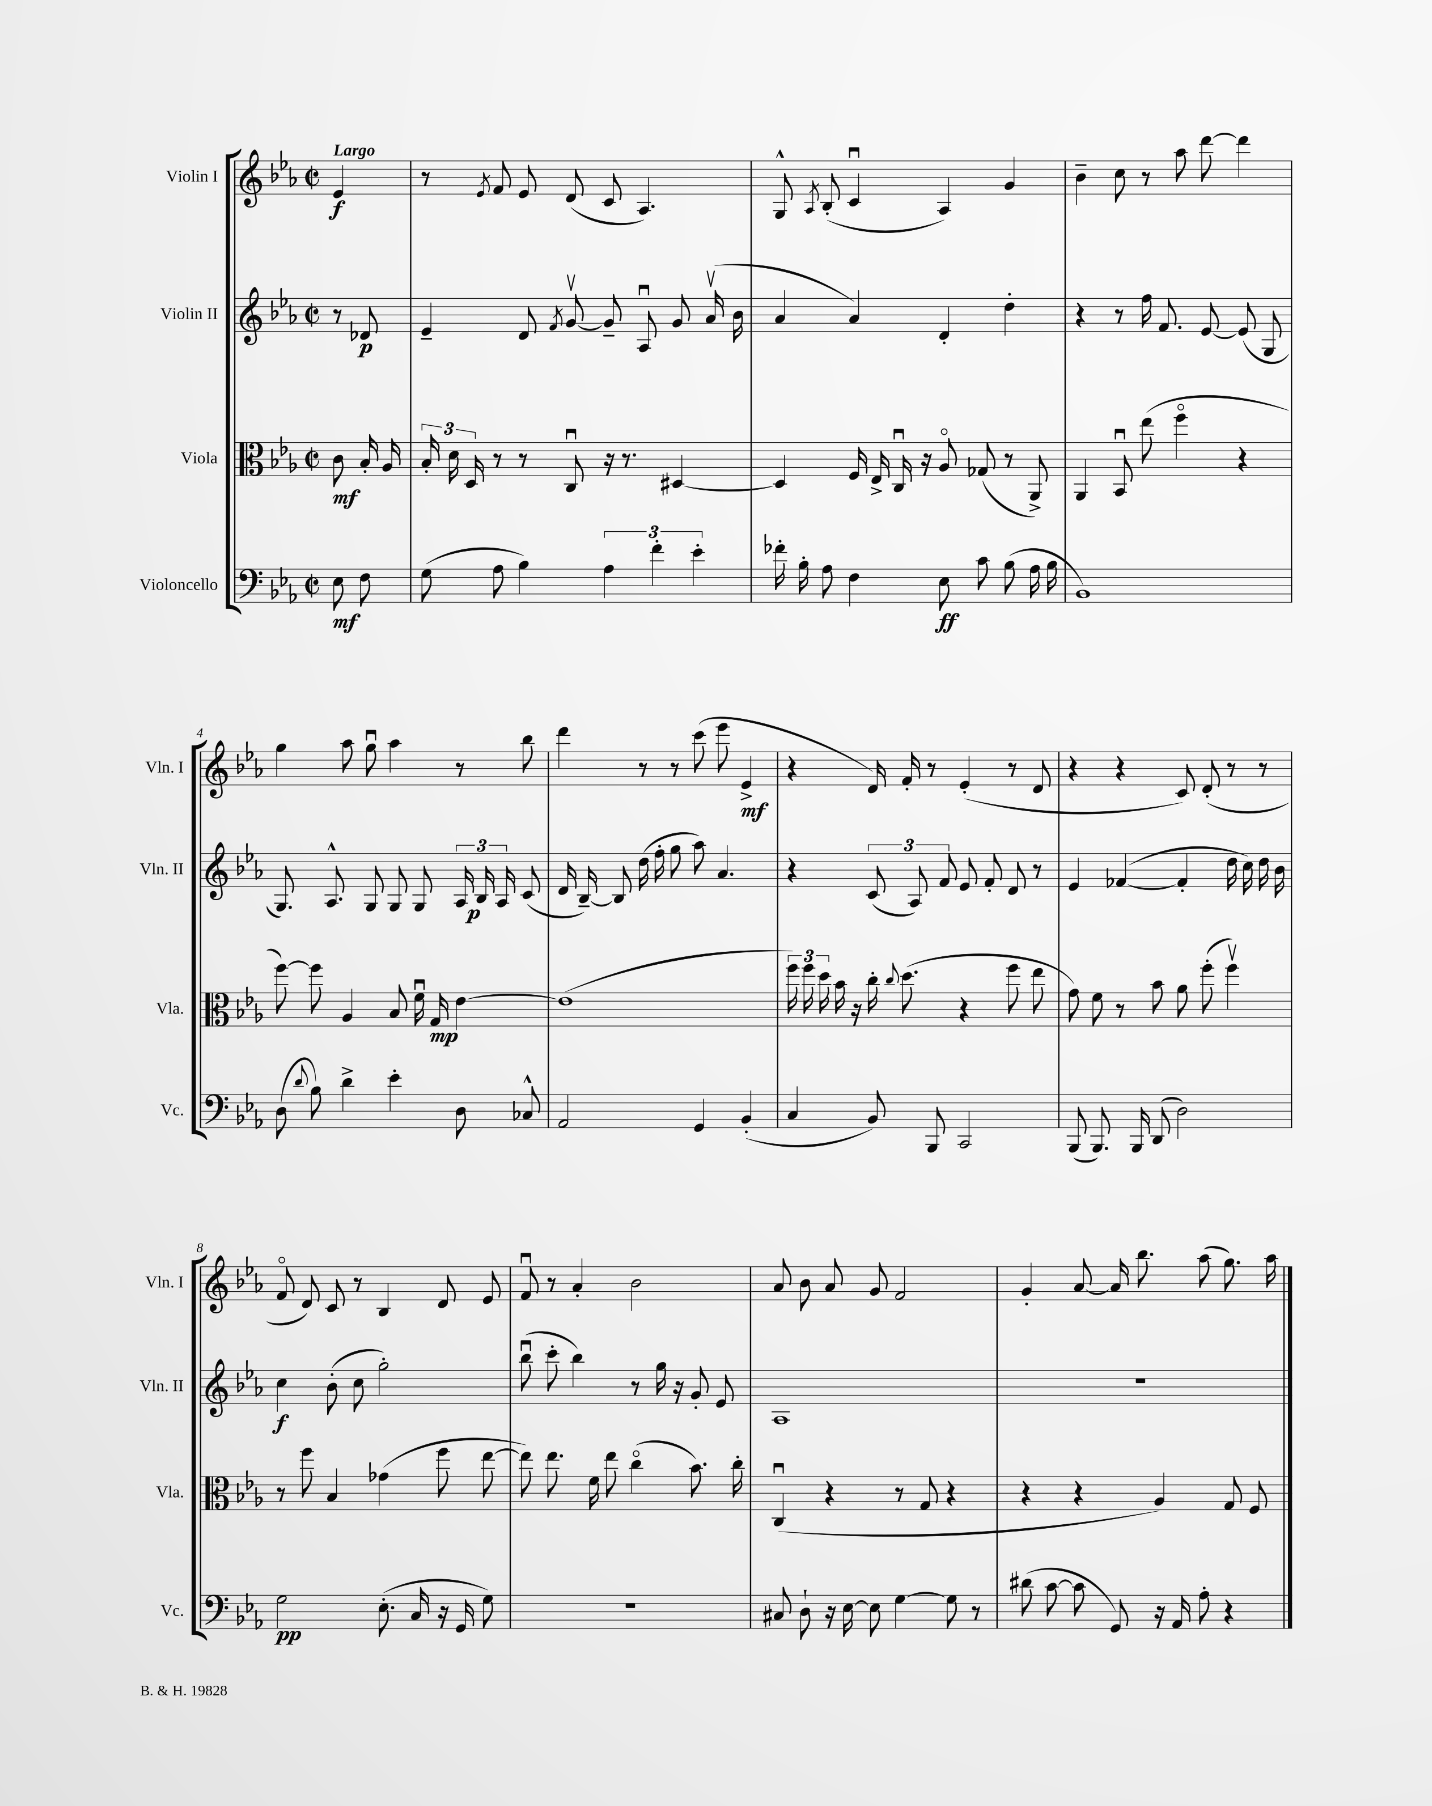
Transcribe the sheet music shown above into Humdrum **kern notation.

**kern	**kern	**kern	**kern
*staff4	*staff3	*staff2	*staff1
*clefF4	*clefC3	*clefG2	*clefG2
*k[b-e-a-]	*k[b-e-a-]	*k[b-e-a-]	*k[b-e-a-]
*M2/2	*M2/2	*M2/2	*M2/2
*met(c|)	*met(c|)	*met(c|)	*met(c|)
8E-	8c	8r	4e-
8F	16B-'	8d-	.
.	16A-	.	.
=	=	=	=
(8G	24B-'	4e-~	8r
.	24d	.	.
.	24D	.	.
.	.	.	8qe-
8A-	8r	.	8f
4B-)	8r	8d	8e-
.	.	8qf	.
.	8Cu	[8gv	(8d
6A-	16r	8g~]	8c
.	8.r	.	.
.	.	8A-u	4.A-)
6f'	.	.	.
.	[4D#	8g	.
6e-'	.	.	.
.	.	(16a-v	.
.	.	16b-	.
=	=	=	=
16f-'	4D#]	4a-	8G^^
16B-'	.	.	.
.	.	.	8qA-
8A-	.	.	(8B-'
4F	16F	4a-)	4cu
.	16E-^	.	.
.	16Cu	.	.
.	16r	.	.
8E-	8A-o	4d'	4A-)
8c	(8G-	.	.
(8B-	8r	4dd'	4g
16A-	8AA-^)	.	.
16B-	.	.	.
=	=	=	=
1BB-)	4AA-	4r	4b-~
.	8BB-u	8r	8cc
.	(8ee-	16ff	8r
.	.	8.f	.
.	4ffo	.	8aa-
.	.	[8e-	[8ddd
.	4r	(8e-]	4ddd]
.	.	8G	.
=	=	=	=
(8D	[8ff)	8.G)	4gg
8qqd	.	.	.
8B-)	8ff]	.	.
.	.	8.A-^^	.
4d^	4A-	.	8aa-
.	.	8G	8ggu
4e-'	8B-	8G	4aa-
.	16fu	8G	.
.	16G	.	.
8D	[4e-	24A-	8r
.	.	24B-	.
.	.	24A-	.
8C-^^	.	(8c	8bb-
=	=	=	=
2AA-	(1e-]	16d	4ddd
.	.	[16B-~)	.
.	.	8B-]	.
.	.	(16dd	8r
.	.	16ff'	.
.	.	8gg	8r
4GG	.	8aa-)	(8ccc
.	.	4.a-	8eee-
(4BB-'	.	.	4e-^
=	=	=	=
4C	24ff)	4r	4r
.	24ff	.	.
.	24dd	.	.
.	16b-	.	.
.	16r	.	.
8BB-)	16cc'	(12c	16d)
.	8qqcc	.	.
.	(8.dd	.	16f'
.	.	12A-)	.
8BBB-	.	.	8r
.	.	12f	.
2CC	4r	8e-	(4e-'
.	.	8f'	.
.	8ff	8d	8r
.	8ee-	8r	8d
=	=	=	=
(8BBB-	8g)	4e-	4r
8.BBB-)	8f	.	.
.	8r	([4f-	4r
16BBB-	.	.	.
(8DD	8b-	.	.
2D)	8a-	4f-']	8c)
.	(8ff'	.	(8d'
.	4ffv)	16dd	8r
.	.	16cc)	.
.	.	16dd	8r
.	.	16b-	.
=	=	=	=
2G	8r	4cc	8fo
.	8ff	.	8d)
.	4B-	(8b-'	8c
.	.	8cc	8r
(8.E-'	(4g-	2gg')	4B-
16C	.	.	.
16r	8ff	.	8d
16GG	.	.	.
8G)	[8ee-	.	8e-
=	=	=	=
1r	8ee-])	(8bb-u	8fu
.	8.ee-	8ccc'	8r
.	.	4bb-)	4a-'
.	16f	.	.
.	8ee-	.	.
.	(4cco	8r	2b-
.	.	16gg	.
.	.	16r	.
.	8.b-)	8g'	.
.	.	8e-	.
.	16cc'	.	.
=	=	=	=
8C#	(4Cu	1A-	8a-
8D`	.	.	8b-
16r	4r	.	8a-
[16E-	.	.	.
8E-]	.	.	8g
[4G	8r	.	2f
.	8G	.	.
8G]	4r	.	.
8r	.	.	.
=	=	=	=
(8d#	4r	1r	4g'
[8c	.	.	.
8c]	4r	.	[8a-
8GG)	.	.	16a-]
.	.	.	8.bb-
16r	4A-)	.	.
16AA-	.	.	.
8A-'	.	.	(8aa-
4r	8G	.	8.gg)
.	8F	.	.
.	.	.	16aa-
==	==	==	==
*-	*-	*-	*-
